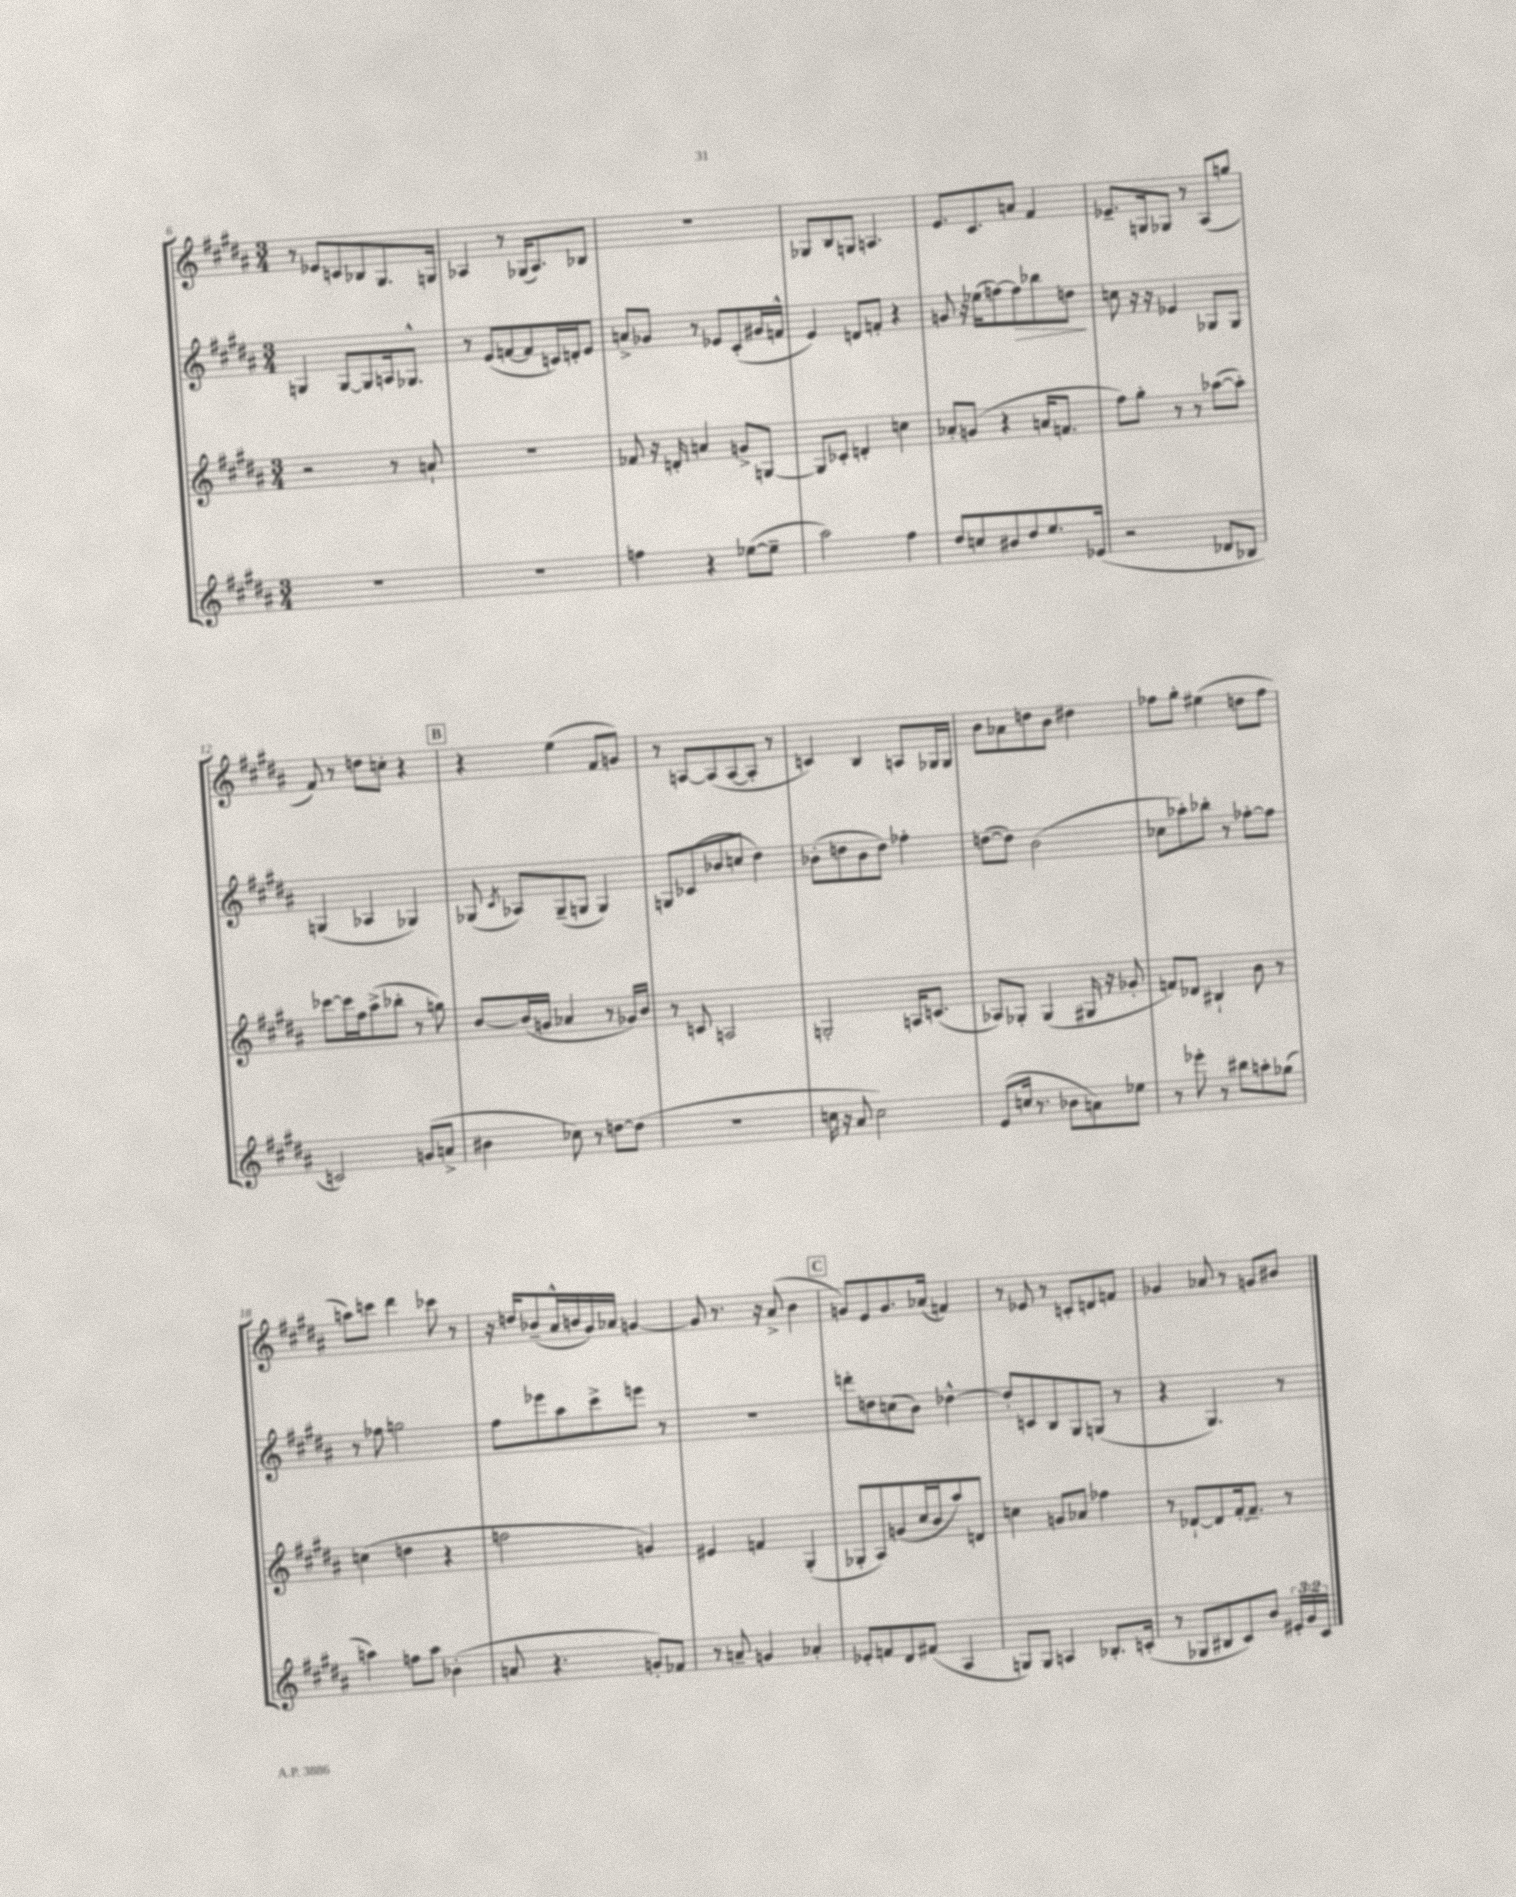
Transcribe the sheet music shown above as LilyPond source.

<<
\new StaffGroup <<
\new Staff = "s0" {
    \clef treble \key b \major \numericTimeSignature \time 3/4
    \autoBeamOff r8 ees'8[ c'8 bes8 gis8. g16] |
    aes4 r8 ges16[( aes8.) bes8] |
    R2. |
    ges8[ b8 g8] a4. |
    e'8.[ cis'8. a'8] fis'4 |
    ees'8.[-- g16 ges8] r8 ais8[( g''8] |
    fis'8) r8 d''8[ c''8]-. r4 |
    \mark \markup { \box "B" } r4 e''4( fis'8[ g'8]) |
    r8 a8[~ a8( a8~ a8]-. r8 |
    c'4) b4 a8[ ges16 ges16] |
    b'8[ aes'8 d''8 b'8] dis''4 |
    fes''8[ gis''8]-. eis''4( d''8[ fes''8] |
    a''8[) c'''8] dis'''4 ces'''8 r8 |
    r16 d''16[ bes'8--( ais'16-^ b'16 gis'16) aes'16] g'4~ |
    g'8 r8. r16 ais'8->( b'4 |
    \mark \markup { \box "C" } g'8[) e'8 g'8. aes'16]( f'4) |
    r8 ees'8 r8 c'8[-. d'8 f'8] |
    ges'4 aes'8 r8 g'8[ bis'8] \bar "|." |
}
\new Staff = "s1" {
    \clef treble \key b \major \numericTimeSignature \time 3/4
    \autoBeamOff g4 g8[~ g8 a16 ges8.]-^ |
    r8 e'8[( f'8~ f'8 c'16) d'16-. e'8] |
    a'8[-> ges'8] r8 ees'8[ cis'8-.( gis'16 f'16]-^ |
    e'4) d'8[ f'8]-. r4 |
    g'8 r16 ees''16[( f''8~) f''8\> bes''8 d''8]\! |
    c''8 r16 r16 ees'4 ges8[ ges8] |
    g4( aes4 ges4) |
    \mark \markup { \box "B" } ges8( \acciaccatura { cis'8 } aes8[) ges8--( g8] g4) |
    g8[ ces'8( bes'8 c''8] dis''4) |
    bes'8[-.( d''8 bes'8 d''8]) fes''4-. |
    d''8[~( d''8]) b'2( |
    ces''8[ aes''8-.) bes''8]-. r8 fes''8[~-. fes''8] |
    r8 fes''8 g''2 |
    fis''8[ ees'''8 ais''8 cis'''8-> e'''8] r8 |
    R2. |
    \mark \markup { \box "C" } d'''8[-. d''8 c''8( b'8]) des''4~-^ |
    des''8[-. c'8 b8 gis8 g8]( r8 |
    r4 gis4.) r8 \bar "|." |
}
\new Staff = "s2" {
    \clef treble \key b \major \numericTimeSignature \time 3/4
    \autoBeamOff r2 r8 a'8-! |
    R2. |
    fes'8 r16 d'16-. a'4 g'8[-> g8]~ |
    g8[ ces'8]-. d'4-. c''4 |
    aes'8[-. g'8]( r4 a'16[ f'8.] |
    fis''8[) gis''8]-. r8 r8 aes''8[~( aes''8]-.) |
    ces'''8[~ ces'''16 fis''16 ais''8->( bes''8]-. r8 g''8) |
    \mark \markup { \box "B" } b'8[~ b'16( g'16] aes'4 r8 ges'16[) b'16] |
    r8 c'8 a2 |
    g2-. a16[ c'8.]( |
    aes8[) ges8]-. ges4( gis16 r16 ges'8-. |
    f'8[) des'8] bis4-! b'8 r8 |
    c''4( d''4 r4 |
    f''2 g'4) |
    eis'4 f'4 gis4-.( |
    \mark \markup { \box "C" } ges8[-. ais8) g'8( cis''16 b'16 ais''8) d'8] |
    c''4 g'8[ aes'8] fes''4 |
    r8 des'8[~-! des'8 fis'16~-. fis'8.]-- r8 \bar "|." |
}
\new Staff = "s3" {
    \clef treble \key b \major \numericTimeSignature \time 3/4 \override Staff.TupletNumber.text = #tuplet-number::calc-fraction-text
    \autoBeamOff R2. |
    R2. |
    f''4 r4 ees''8[~( ees''8]-- |
    ais''2) fis''4 |
    dis''8[ c''8 bis'8 dis''8 e''8. ees'16]( |
    r2 des'8[ bes8] |
    c'2) g'8[( a'8]-> |
    \mark \markup { \box "B" } bis'4 ces''8) r8 d''8[~ d''8]( |
    R2. |
    c''16 r16 ais'8 c''2) |
    e'8[( c''16] r8. bes'8[ a'8) ees''8] |
    r8 ees'''8-. r8 bis''8[ a''8-. ges''8]( |
    a''4) f''8[ a''8] bes'4-.( |
    a'8 r4. g'8[-.) fes'8] |
    r8 a'8-- g'4 aes'4-. |
    \mark \markup { \box "C" } ees'8[-. f'8 dis'8 fis'8]( ais4 |
    g8[) g8] a4 bes8.[-. c'16]-.( |
    r8 ges8[ bis8 cis'8) b'8] \tuplet 3/2 { eis'16[-. gis'16 cis'16] } \bar "|." |
}
>>
>>
\layout { \context { \Score currentBarNumber = #6 } }
